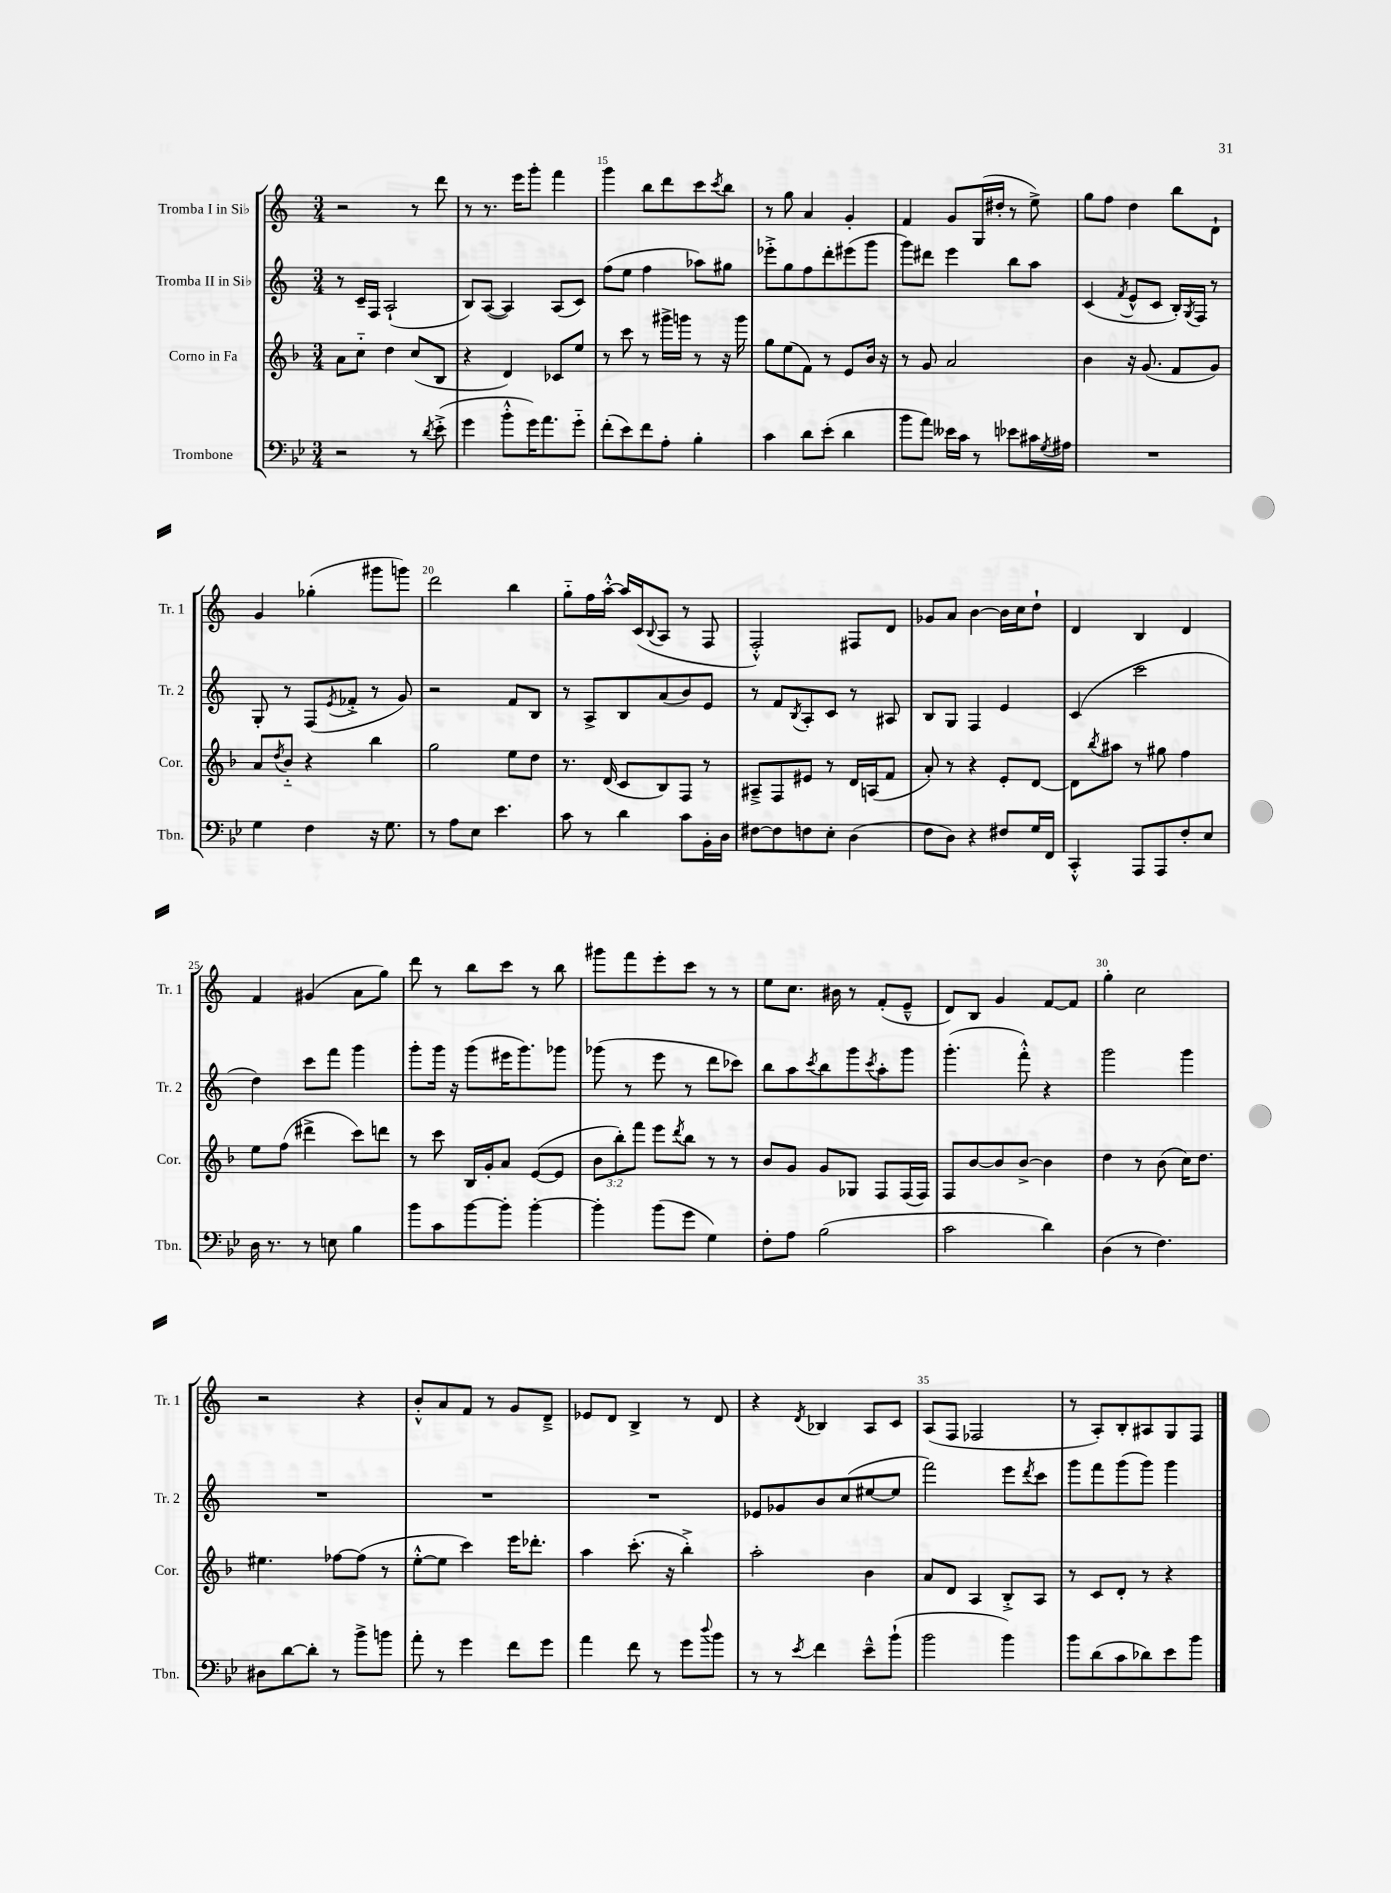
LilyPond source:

<<
\new StaffGroup <<
\new Staff = "s0" \with { instrumentName = "Tromba I in Sib" shortInstrumentName = "Tr. 1" } {
    \clef treble \key c \major \numericTimeSignature \time 3/4
    r2 r8 d'''8 |
    r8 r8. e'''16 g'''8-. f'''4 |
    g'''4 b''8 d'''8 c'''8 \acciaccatura { c'''8 } b''8 |
    r8 g''8 a'4 g'4-. |
    f'4 g'8 g16( dis''16-. r8 e''8->) |
    g''8 f''8 d''4 b''8 d'8-! |
    g'4 ges''4-.( gis'''8 g'''8) |
    d'''2 b''4 |
    g''8-_ f''16 a''16~-.-^ a''16 c'16( \appoggiatura { b8 } a8 r8 f8 |
    f2-.-^) fis8 d'8 |
    ges'8 a'8 b'4~ b'16 c''16 d''8-! |
    d'4 b4 d'4 |
    f'4 gis'4( a'8 g''8) |
    d'''8 r8 b''8 c'''8 r8 b''8 |
    gis'''8 f'''8 e'''8-. c'''8 r8 r8 |
    e''8 c''8. bis'16 r8 f'8-.( e'8---^ |
    d'8) b8 g'4 f'8~ f'8 |
    g''4-. c''2 |
    r2 r4 |
    b'8-.-^ a'8 f'8 r8 g'8 d'8---> |
    ees'8 d'8 b4-> r8 d'8 |
    r4 \acciaccatura { d'8 } bes4 a8 c'8 |
    a8( f8 fes2 |
    r8 a8-.) b8-. ais8 g8 f8 \bar "|." |
}
\new Staff = "s1" \with { instrumentName = "Tromba II in Sib" shortInstrumentName = "Tr. 2" } {
    \clef treble \key c \major \numericTimeSignature \time 3/4
    r8 c'16-- f16 a2-!( |
    b8) a8~( a4) a8( c'8) |
    f''8( e''8 f''4 aes''8) gis''8 |
    ees'''8-.-> g''8 f''8 d'''8-. eis'''8( g'''8 |
    g'''8) dis'''8 e'''4 b''8 a''8 |
    c'4( \acciaccatura { f'8 } e'8-^ c'8 b16-.) \acciaccatura { g8 } f16 r8 |
    g8-. r8 f8( \acciaccatura { e'8 } fes'8-.-> r8 g'8) |
    r2 f'8 b8 |
    r8 a8-> b8 a'8( b'8) e'8 |
    r8 f'8 \acciaccatura { b8 } a8-. c'8 r8 ais8 |
    b8 g8 f4 e'4 |
    c'4( c'''2 |
    d''4) c'''8 f'''8 g'''4 |
    g'''8-. g'''16 r16 g'''8( eis'''16 g'''8.) ges'''8 |
    ges'''8( r8 e'''8 r8 d'''8 ces'''8) |
    b''8 a''8 \acciaccatura { c'''8 } b''8 g'''8 \acciaccatura { c'''8 } a''8-. g'''8 |
    g'''4.-.( f'''8-.-^) r4 |
    g'''2 g'''4 |
    R2. |
    R2. |
    R2. |
    ees'8 ges'8 b'8 c''8( eis''8~ eis''8 |
    f'''2) e'''8 \acciaccatura { d'''8 } c'''8 |
    g'''8 f'''8 g'''8( g'''8) g'''4 \bar "|." |
}
\new Staff = "s2" \with { instrumentName = "Corno in Fa" shortInstrumentName = "Cor." } {
    \clef treble \key f \major \numericTimeSignature \time 3/4 \override Staff.TupletNumber.text = #tuplet-number::calc-fraction-text
    a'8 c''8-_ d''4 c''8( bes8 |
    r4 d'4) ces'8 e''8 |
    r8 c'''8 r8 gis'''16-> g'''16 r8 r16 g'''16 |
    g''8 e''8( f'8) r8 e'8 bes'16 r16 |
    r8 g'8 a'2 |
    bes'4 r16 g'8.( f'8 g'8) |
    a'8 \acciaccatura { d''8 } bes'8-_ r4 bes''4 |
    g''2 e''8 d''8 |
    r8. d'16( c'8 bes8) f8 r8 |
    ais8---> f8 eis'8 r8 d'16 a16( f'8 |
    a'8-.) r8 r4 e'8-. d'8~ |
    d'8 \acciaccatura { bes''8 } ais''8 r8 gis''8 f''4 |
    e''8 f''8( dis'''4-> c'''8) d'''8 |
    r8 c'''8 bes16 g'16-. a'8 e'8~( e'8 |
    \tuplet 3/2 { bes'8 bes''8-.) f'''8 } e'''8 \acciaccatura { d'''8 } bes''8 r8 r8 |
    bes'8 g'8 g'8 ges8 f8 f16( f16) |
    f8 bes'8~ bes'8 bes'8~-> bes'4 |
    d''4 r8 bes'8( c''16) d''8. |
    eis''4. fes''8~ fes''8( r8 |
    e''8~-.-^ e''8 c'''4) e'''16 des'''8.-. |
    a''4 c'''8.-.( r16 bes''4-.->) |
    a''2-. bes'4 |
    a'8 d'8 a4 bes8-.-> a8 |
    r8 c'8 d'8-. r8 r4 \bar "|." |
}
\new Staff = "s3" \with { instrumentName = "Trombone" shortInstrumentName = "Tbn." } {
    \clef bass \key bes \major \numericTimeSignature \time 3/4
    r2 r8 \acciaccatura { d'8 } ees'8-.->( |
    g'4 bes'8-.-^ g'16) a'8. g'8-_ |
    f'8-.( ees'8) f'8 a8-. bes4-. |
    c'4 d'8 ees'8-.( d'4 |
    bes'8 a'8) eeses'16 c'16 r8 ees'8 cis'16 \acciaccatura { g8 } ais16 |
    R2. |
    g4 f4 r16 g8. |
    r8 a8 ees8 ees'4. |
    c'8 r8 d'4 c'8 bes,16-. d16 |
    fis8~ fis8 f8 ees8-. d4( |
    f8 d8) r4 fis8 g16 f,16 |
    c,4-.-^ a,,8 a,,8 f8-. ees8 |
    d16 r8. r8 e8 bes4 |
    bes'8 c'8 bes'8~ bes'8-. bes'4~-. |
    bes'4-. bes'8( g'8 g4) |
    f8-. a8 bes2( |
    c'2 d'4) |
    d4( r8 f4.) |
    dis8 d'8~ d'8-. r8 bes'8-> b'8 |
    a'8-. r8 g'4 f'8 g'8 |
    a'4 f'8 r8 g'8 \appoggiatura { d''8 } bes'8 |
    r8 r8 \acciaccatura { ees'8 } f'4 ees'8---^ bes'8-!( |
    bes'2 bes'4) |
    bes'8 d'8( c'8 des'8) ees'8 bes'8 \bar "|." |
}
>>
>>
\layout { \context { \Score currentBarNumber = #13 \override BarNumber.break-visibility = ##(#f #t #t) barNumberVisibility = #(every-nth-bar-number-visible 5) } }
